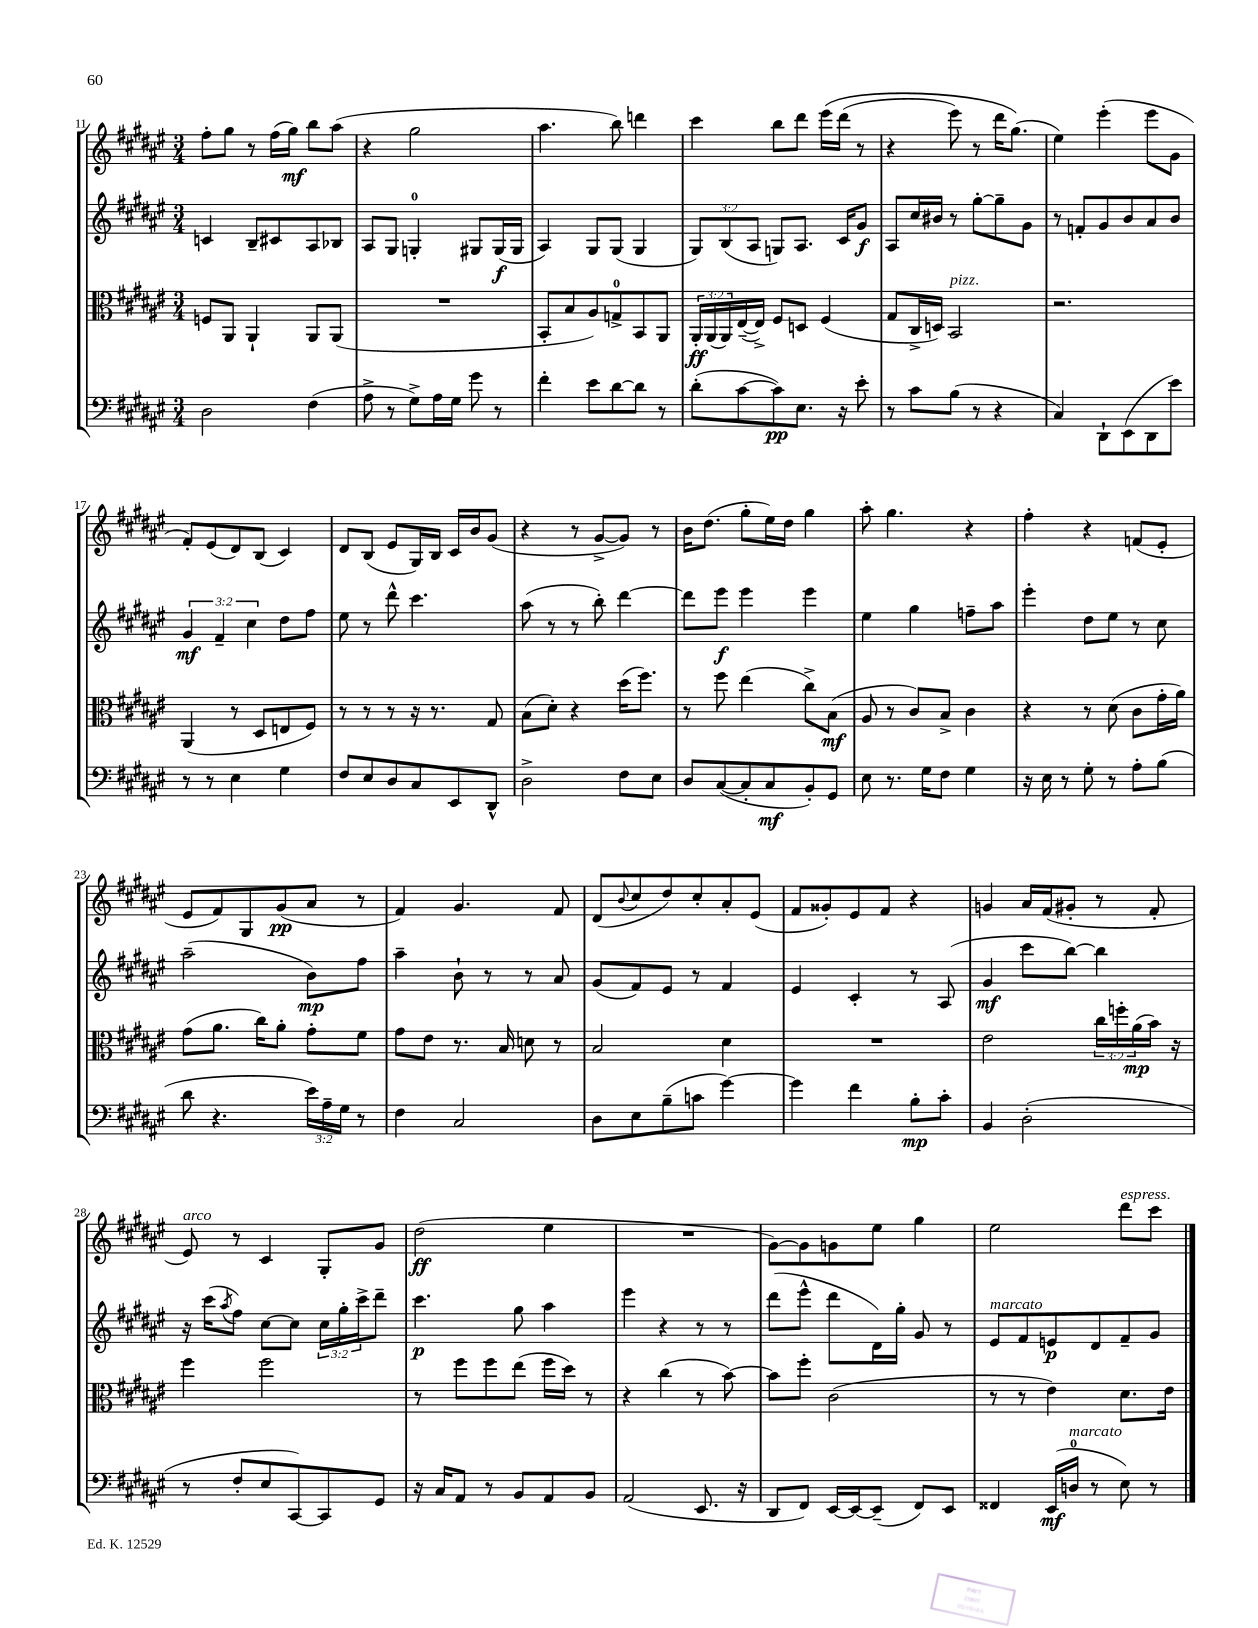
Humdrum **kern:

**kern	**kern	**kern	**kern
*staff4	*staff3	*staff2	*staff1
*clefF4	*clefC3	*clefG2	*clefG2
*k[f#c#g#d#a#e#]	*k[f#c#g#d#a#e#]	*k[f#c#g#d#a#e#]	*k[f#c#g#d#a#e#]
*M3/4	*M3/4	*M3/4	*M3/4
2D#\	8F/L	4c/	8ff#'\L
.	8AA#/J	.	8gg#\J
.	4AA#`/	8B~/L	8r
.	.	8c#/	(16ff#\LL
.	.	.	16gg#\JJ)
(4F#\	8AA#/L	8A#/	8bb\L
.	(8AA#/J	8B-/J	(8aa#\J
=	=	=	=
8A#^\	2.r	8A#/L	4r
8r	.	8G#/J	.
8G#^\L)	.	4G'/	2gg#\
16A#\L	.	.	.
16G#\JJ	.	.	.
8g#\	.	8G#/L	.
8r	.	(16G#/L	.
.	.	16G#/JJ	.
=	=	=	=
4f#'\	8BB'/L	4A#/)	4.aa#\
.	8B/	.	.
8e#\L	8A#/)	8G#/L	.
[8d#\	8G^/	(8G#/J	8bb\)
8d#\]J	8BB/	4G#/	4ddd\
8r	8AA#/J	.	.
=	=	=	=
(8d#'\L	24AA#'/LL	12G#/L)	4ccc#\
.	(24AA#/	.	.
.	24AA#/)	(12B/	.
[8c#\	([16E#~/	.	.
.	.	12A#/J	.
.	16E#^/]JJ)	.	.
8c#\])	8F#/L	8G/L)	8bb\L
8.E#\J	8D/J	8.A#/J	8ddd#\J
.	(4F#/	.	&(16eee#\LL
16r	.	16c#/LK	(16ddd#\JJ
8e#'\	.	8g#/J	8r
=	=	=	=
8r	8G#/L	8A#/L	4r
8c#\L	16C#^/L	16cc#/L	.
.	16D/JJ)	16b#/JJ	.
(8B\J	2BB/	8r	8eee#\)
8r	.	[8gg#'\L	8r
4r	.	8gg#~\]	16ddd#\LK
.	.	.	(8.gg#\J&)
.	.	8g#\J	.
=	=	=	=
4C#/)	2.r	8r	4ee#\)
.	.	8f'/L	.
8DD#`\L	.	8g#/	(4eee#'\
(8EE#\	.	8b/	.
8DD#\	.	8a#/	8eee#\L
8e#\J)	.	8b/J	8g#\J
=	=	=	=
8r	(4AA#/	6g#/	8f#'/L)
8r	.	.	(8e#/
.	.	6f#~/	.
4E#\	8r	.	8d#/)
.	.	6cc#\	.
.	8D#/L	.	(8B/J
4G#\	8E/	8dd#\L	4c#/)
.	8F#/J)	8ff#\J	.
=	=	=	=
8F#/L	8r	8ee#\	8d#/L
8E#/	8r	8r	(8B/J
8D#/	8r	8ddd#^^\	8e#/L
8C#/	16r	4.ccc#\	16G#/L)
.	8.r	.	16B/JJ
8EE#/	.	.	16c#/LL
.	.	.	16b/J
8DD#^^/J	8G#/	.	(8g#/J
=	=	=	=
2D#^\	(8B\L	(8aa#\	4r
.	8d#'\J)	8r	.
.	4r	8r	8r
.	.	8bb'\)	[8g#^/L
8F#\L	(16dd#\LK	[4ddd#\	8g#/]J)
.	8.ff#\J)	.	.
8E#\J	.	.	8r
=	=	=	=
8D#/L	8r	8ddd#\]L	16b\LK
.	.	.	(8.dd#\J
([8C#/	8ff#\	8eee#\J	.
8C#'/]	(4ee#\	4eee#\	8gg#'\L
8C#/	.	.	16ee#\L)
.	.	.	16dd#\JJ
8BB'/)	8cc#^\L)	4eee#\	4gg#\
8GG#/J	(8B\J	.	.
=	=	=	=
8E#\	8A#/	4ee#\	8aa#'\
8.r	8r	.	4.gg#\
.	8c#/L)	4gg#\	.
16G#\LK	.	.	.
8F#\J	8B^/J	.	.
4G#\	4c#\	8ff~\L	4r
.	.	8aa#\J	.
=	=	=	=
16r	4r	4eee#'\	4ff#'\
16E#\	.	.	.
8r	.	.	.
8G#'\	8r	8dd#\L	4r
8r	(8d#\	8ee#\J	.
8A#'\L	8c#\L	8r	(8f/L
(8B\J	16g#'\L	8cc#\	8e#'/J
.	16a#\JJ)	.	.
=	=	=	=
8d#\	(8g#\L	(2aa#~\	8e#/L
4.r	8.a#\J	.	8f#/)
.	.	.	8G#/
.	16cc#\LK)	.	.
.	8a#'\J	.	(8g#/
24e#\LL)	8g#'\L	8b\L)	8a#/J
24A#~\	.	.	.
24G#\JJ	.	.	.
8r	8f#\J	8ff#\J	8r
=	=	=	=
4F#\	8g#\L	4aa#~\	4f#/)
.	8e#\J	.	.
2C#/	8.r	8b`\	4.g#/
.	.	8r	.
.	16B/	.	.
.	8d\	8r	.
.	8r	8a#/	8f#/
=	=	=	=
8D#\L	2B/	(8g#/L	(8d#/L
.	.	.	8qqb/
8E#\	.	8f#/)	8cc#/
(8B~\	.	8e#/J	8dd#/)
8c\J	.	8r	8cc#'/
[4g#\)	4d#\	4f#/	8a#'/
.	.	.	(8e#/J
=	=	=	=
4g#\]	2.r	4e#/	8f#/L
.	.	.	8g##'/)
4f#\	.	4c#'/	8e#/
.	.	.	8f#/J
8B'\L	.	8r	4r
8c#'\J	.	(8A#/	.
=	=	=	=
4BB/	2e#\	4g#/	4g/
(2D#'\	.	8ccc#\L	16a#/LL
.	.	.	(16f#/J
.	.	[8bb\J)	8g#'/J
.	24cc#\LL	4bb\]	8r
.	24ff'\	.	.
.	(24a#\	.	.
.	16b\JJ)	.	8f#'/
.	16r	.	.
=	=	=	=
8r	4ff#\	16r	8e#/)
.	.	(16ccc#\LK	.
.	.	8qaa#/	.
8F#'/L	.	8ff#\J)	8r
8E#/	2ff#\	[8cc#\L	4c#/
[8CC#/)	.	8cc#\]J	.
8CC#/]	.	24cc#\LL	8G#'/L
.	.	24gg#'\	.
.	.	24ccc#^\J	.
8GG#/J	.	8ddd#~\J	8g#/J
=	=	=	=
16r	8r	4.ccc#\	(2dd#\
16C#/LK	.	.	.
8AA#/J	8ff#\L	.	.
8r	8ff#\	.	.
8BB/L	(8ee#\J	8gg#\	.
8AA#/	16ff#\LL	4aa#\	4ee#\
.	16dd#\JJ)	.	.
8BB/J	8r	.	.
=	=	=	=
(2AA#/	4r	4eee#\	2.r
.	(4cc#\	4r	.
8.EE#/	8r	8r	.
.	[8b\)	8r	.
16r	.	.	.
=	=	=	=
8DD#/L	8b\]L	(8ddd#\L	[8g#\L)
8FF#/J)	8ff#'\J	8eee#^^\J	8g#\]
[16EE#/LL	(2c#\	8ddd#\L	8g\
16EE#/_J	.	.	.
(8EE#~/]J	.	16d#\L)	8ee#\J
.	.	16gg#'\JJ	.
8FF#/L)	.	8g#/	4gg#\
8EE#/J	.	8r	.
=	=	=	=
4FF##/	8r	8e#/L	2ee#\
.	8r	8f#/	.
(16EE#/LL	4e#\)	8e/	.
16D/JJ	.	.	.
8r	.	8d#/	.
8E#\)	8.d#\L	8f#~/	8ddd#\L
8r	.	8g#/J	8ccc#\J
.	16e#\Jk	.	.
==	==	==	==
*-	*-	*-	*-
